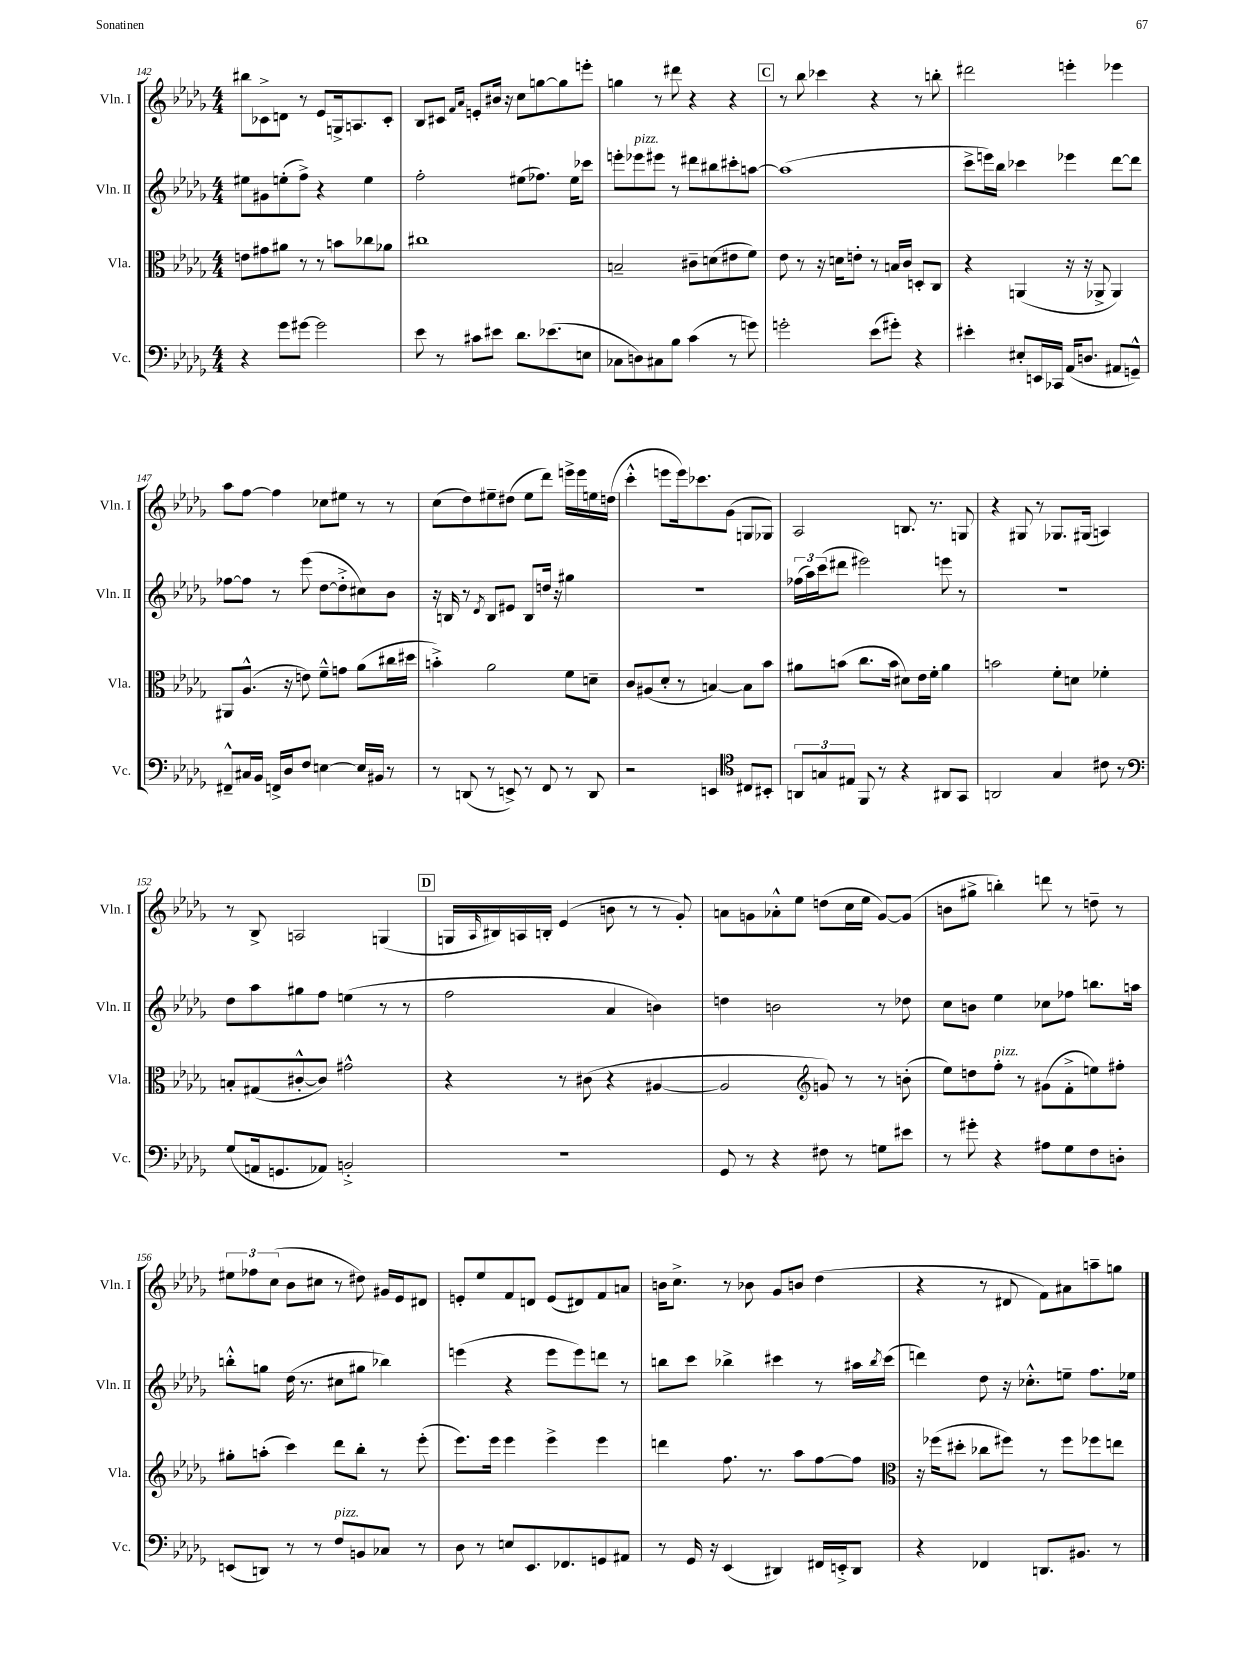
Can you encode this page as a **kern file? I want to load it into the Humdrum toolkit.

**kern	**kern	**kern	**kern
*part4	*part3	*part2	*part1
*staff4	*staff3	*staff2	*staff1
*I"Vc.	*I"Vla.	*I"Vln. II	*I"Vln. I
*I'Vc.	*I'Vla.	*I'Vln. II	*I'Vln. I
*clefF4	*clefC3	*clefG2	*clefG2
*k[b-e-a-d-g-]	*k[b-e-a-d-g-]	*k[b-e-a-d-g-]	*k[b-e-a-d-g-]
*M4/4	*M4/4	*M4/4	*M4/4
=142	=142	=142	=142
4r	8en\L	8ee#X\L	8bb#X\L
.	8g#X\	8g#X\	8c-X^\
8g-\L	8a#X\J	(8een'\	8dn\J
[8g#X\J	8r	8ff^\J)	8r
2g#\]	8r	4r	8e-/L
.	8bn\L	.	16Gn^/k
.	.	.	8.An/
.	8cc-X\	4ee\	.
.	8a-X\J	.	8c-'/J
=143	=143	=143	=143
8e-\	1cc#X	2ff'\	8B-/L
8r	.	.	8c#X/J
.	.	.	16qqf/LL
.	.	.	16qqa-/JJ
8c#X\L	.	.	8en'/L
8e#X\J	.	.	16b#X/Jk
.	.	.	16r
8.d-\L	.	(8ee#X\L	8cc\L
.	.	8.ff-X\J)	[8ggn\
(8.e-X\	.	.	.
.	.	.	8gg\]
.	.	16ee#\KL	.
8En\J	.	8ccc-X\J	8eeen'\J
=144	=144	=144	=144
8C-X\L	2Bn~/	8eeen'\L	4ggn\
!	!	!LO:TX:a:i:t=pizz.	!
8Dn\)	.	8eee-X\	.
8C#X\	.	8eee#X\J	8r
8B-\J	.	8r	8ddd#X\
(4c\	8c#X~\L	8ddd#X\L	4r
.	(8dn\	8bb#X\	.
8r	8e#X\	8ccc#X'\	4r
8gn\)	8f\J)	[8aan\J	.
!!LO:REH:place=s1:t=C
=145	=145	=145	=145
2gn'\	8e-\	(1aa]	8r
.	8r	.	8bb-\
.	16r	.	4ccc-X\
.	16dn\KL	.	.
.	8en'\J	.	.
(8e-\L	8r	.	4r
8g#X'\J)	16Bn/LL	.	.
.	16c/JJ	.	.
4r	8Dn'/L	.	8r
.	8C/J	.	8bbn'\
=146	=146	=146	=146
4e#X'\	4r	8ccc^\L	2ddd#X\
.	.	16eeen\L)	.
.	.	16bb-\JJ	.
8E#X'/L	(4AAn/	4ccc-X\	.
16EEn/L	.	.	.
16CC-X/JJ	.	.	.
(16AA-/KL	16r	4eee-X\	4eeen'\
8.Dn/J	16r	.	.
.	8AA-X^/	.	.
8AA#X/L	4AA-/)	[8ddd-\L	4eee-X\
8GGn~^^/J)	.	8ddd-\J]	.
!!LO:LB:g=z
=147	=147	=147	=147
8FF#X~^^/L	8AA#X/L	[8ff-X\L	8aa-\L
16C#X/L	(8.A-^^/J	8ff-\J]	[8ff\J
16BB-/JJ	.	.	.
16FFn^/LL	.	8r	4ff\]
16D-/J	16r	.	.
8F/J	8en\)	(8eee-\	.
[4En\	8f~^^\L	[8dd-\L	8cc-X\L
.	8gn\J	8dd-'^\]	8ee#X\J
16E/LL]	(8a-\L	8cc#X\)	8r
16BB#X/JJ	.	.	.
8r	16cc#X\L	8b-\J	8r
.	16dd#X\JJ	.	.
=148	=148	=148	=148
8r	4bn'^\)	16r	(8cc\L
.	.	16Bn/	.
(8DDn/	.	8r	8dd-\)
.	.	8qd-/	.
8r	2a-\	8B/L	8ee#X~\
8EEn^/)	.	8e#X/J	(8dd#X\J
8r	.	8B/L	8ee#\L
8FF/	.	16ddn/Jk	8ddd-\J)
.	.	16r	.
8r	8f\L	4gg#X\	16eeen^\LL
.	.	.	16eee\
8DD/	8dn~\J	.	16een\
.	.	.	(16ddn\JJ
=149	=149	=149	=149
2r	8c/L	1r	4ccc'^^\
.	(8A#X/	.	.
.	8d-'/J	.	8eeen\L
.	8r	.	16eee\k)
.	.	.	8.ccc-X\
4EEn/	[4Bn/)	.	.
.	.	.	(8g-\J
*clefC4	*	*	*
8C#X/L	8B\L]	.	8Gn/L
8BB#X'/J	8b-\J	.	8G-X/J)
=150	=150	=150	=150
12AAn/L	8a#X\L	(24ff-X\LL	2A-/
.	.	24aa-\)	.
12Gn/	.	(24ccc\J	.
.	(8bn\J	8ddd#X\J	.
12E#X/J	.	.	.
8FF/	8.cc\L	2eee#X\)	.
8r	.	.	.
.	16b\Jk	.	.
4r	8d#X\L)	.	8.Bn/
.	16e-\L	.	.
.	16f'\JJ	.	8.r
8AA#X/L	4a#\	8eeen\	.
8GG-/J	.	8r	8Gn/
=151	=151	=151	=151
2AAn/	2bn\	1r	4r
.	.	.	8G#X/
.	.	.	8r
4G-/	8f'\L	.	8.G-X/L
.	8dn\J	.	.
.	.	.	(16G#X/Jk
8c#X\	4f-X'\	.	4An/)
8r	.	.	.
!!LO:LB:g=z
=152	=152	=152	=152
*clefF4	*	*	*
(8G-/L	8Bn'/L	8dd-\L	8r
16AAn/k	(8G#X/	8aa-\	8B-^/
8.GGn/	.	.	.
.	[8c#X'^^/	8gg#X\	2An/
8AA-X/J)	8c#/J])	8ff\J	.
2BBn'^/	2g#X^^\	(4een\	.
.	.	8r	(4Gn/
.	.	8r	.
!!LO:REH:place=s1:t=D
=153	=153	=153	=153
1r	4r	2ff\	16Gn/LL
.	.	.	16qqA-/
.	.	.	16B#X/)
.	.	.	16An/
.	.	.	16Bn'/JJ
.	8r	.	(4e-/
.	(8c#X\	.	.
.	4r	4a-/	8bn\
.	.	.	8r
.	[4A#X/	4bn\)	8r
.	.	.	8g-'/)
=154	=154	=154	=154
8GG-/	2A#/]	4ddn\	8an\L
8r	.	.	8gn\
4r	.	2bn\	8a-X'^^\
.	.	.	8ee-\J
*	*clefG2	*	*
8F#X\	8gn/)	.	(8ddn\L
8r	8r	.	16cc\L
.	.	.	16ee-\JJ
8Gn\L	8r	8r	[8g/L)
8e#X\J	(8bn'\	8dd-X\	(8g/J]
=155	=155	=155	=155
8r	8ee-\L)	8cc\L	8bn\L
8g#X'\	8ddn\	8bn\J	8gg#X^\J
!	!LO:TX:a:i:t=pizz.	!	!
4r	8ff'\J	4ee-\	4bbn'\)
.	8r	.	.
8A#X\L	(8g#X\L	8cc-X\L	8dddn\
8G-\	8f'^\	8ff-X\J	8r
8F\	8een\)	8.bbn\L	8ddn~\
8Dn'\J	8ff#X'\J	.	8r
.	.	16aan\Jk	.
!!LO:LB:g=z
=156	=156	=156	=156
(8EEn/L	8gg#X'\L	8bbn'^^\L	12ee#X\L
.	.	.	12ff-X\
8DDn/J)	(8aan'\J	8ggn\J	.
.	.	.	(12cc\J
8r	4ccc\)	(16dd-\	8b-\L
.	.	8.r	.
8r	.	.	8cc#X\J
!LO:TX:a:i:t=pizz.	!	!	!
8F/L	8ddd-\L	8cc#X\L	8r
8BBn/	8bb-'\J	8gg#X\J	8dd#X\)
8C-X/J	8r	4bb-X\)	16g#X/LL
.	.	.	16e-/J
8r	(8eee-'\	.	8d#X/J
=157	=157	=157	=157
8D-\	8.eee-\L)	(4eeen\	8en'/L
8r	.	.	8ee-/
.	16eee-\Jk	.	.
8En/L	4eee-\	4r	8f/
8.EE-/	.	.	8dn/J
.	4eee-^\	8eee\L	(8e/L
8.FF-X/	.	.	.
.	.	8eee\)	8d#X/)
8GGn/	4eee-\	8dddn\J	8f/
8AA#X/J	.	8r	8an/J
=158	=158	=158	=158
8r	4dddn\	8bbn\L	16bn\KL
.	.	.	8.cc^\J
16GG-/	.	8ccc\J	.
16r	.	.	.
(4EE-/	8.ff\	4bb-X^\	8r
.	.	.	8b-X\
.	8.r	.	.
4DD#X/)	.	4ccc#X\	8g-/L
.	8aa-\L	.	8bn/J
16FF#X/LL	[8ff\	8r	(4dd-\
16EEn'^/J	.	.	.
8DD#/J	8ff\J]	16aa#X\LL	.
.	.	8qbb-/	.
.	.	(16ccc#\JJ	.
=159	=159	=159	=159
*	*clefC3	*	*
4r	16r	4dddn\)	4r
.	(16ff-X\KL	.	.
.	8dd#X'\J	.	.
4FF-X/	8cc-X\L	8dd-\	8r
.	8ff#X\J)	16r	8d#X/
.	.	8.cc-X'^^\L	.
8.DDn/L	8r	.	8f\L)
.	8ff#\L	8een~\J	8a#X\
8.BB#X/J	.	.	.
.	8ff-X\	8.ff\L	8aan~\
8r	8een\J	.	8ggn\J
.	.	16ee-X\Jk	.
==	==	==	==
*-	*-	*-	*-
